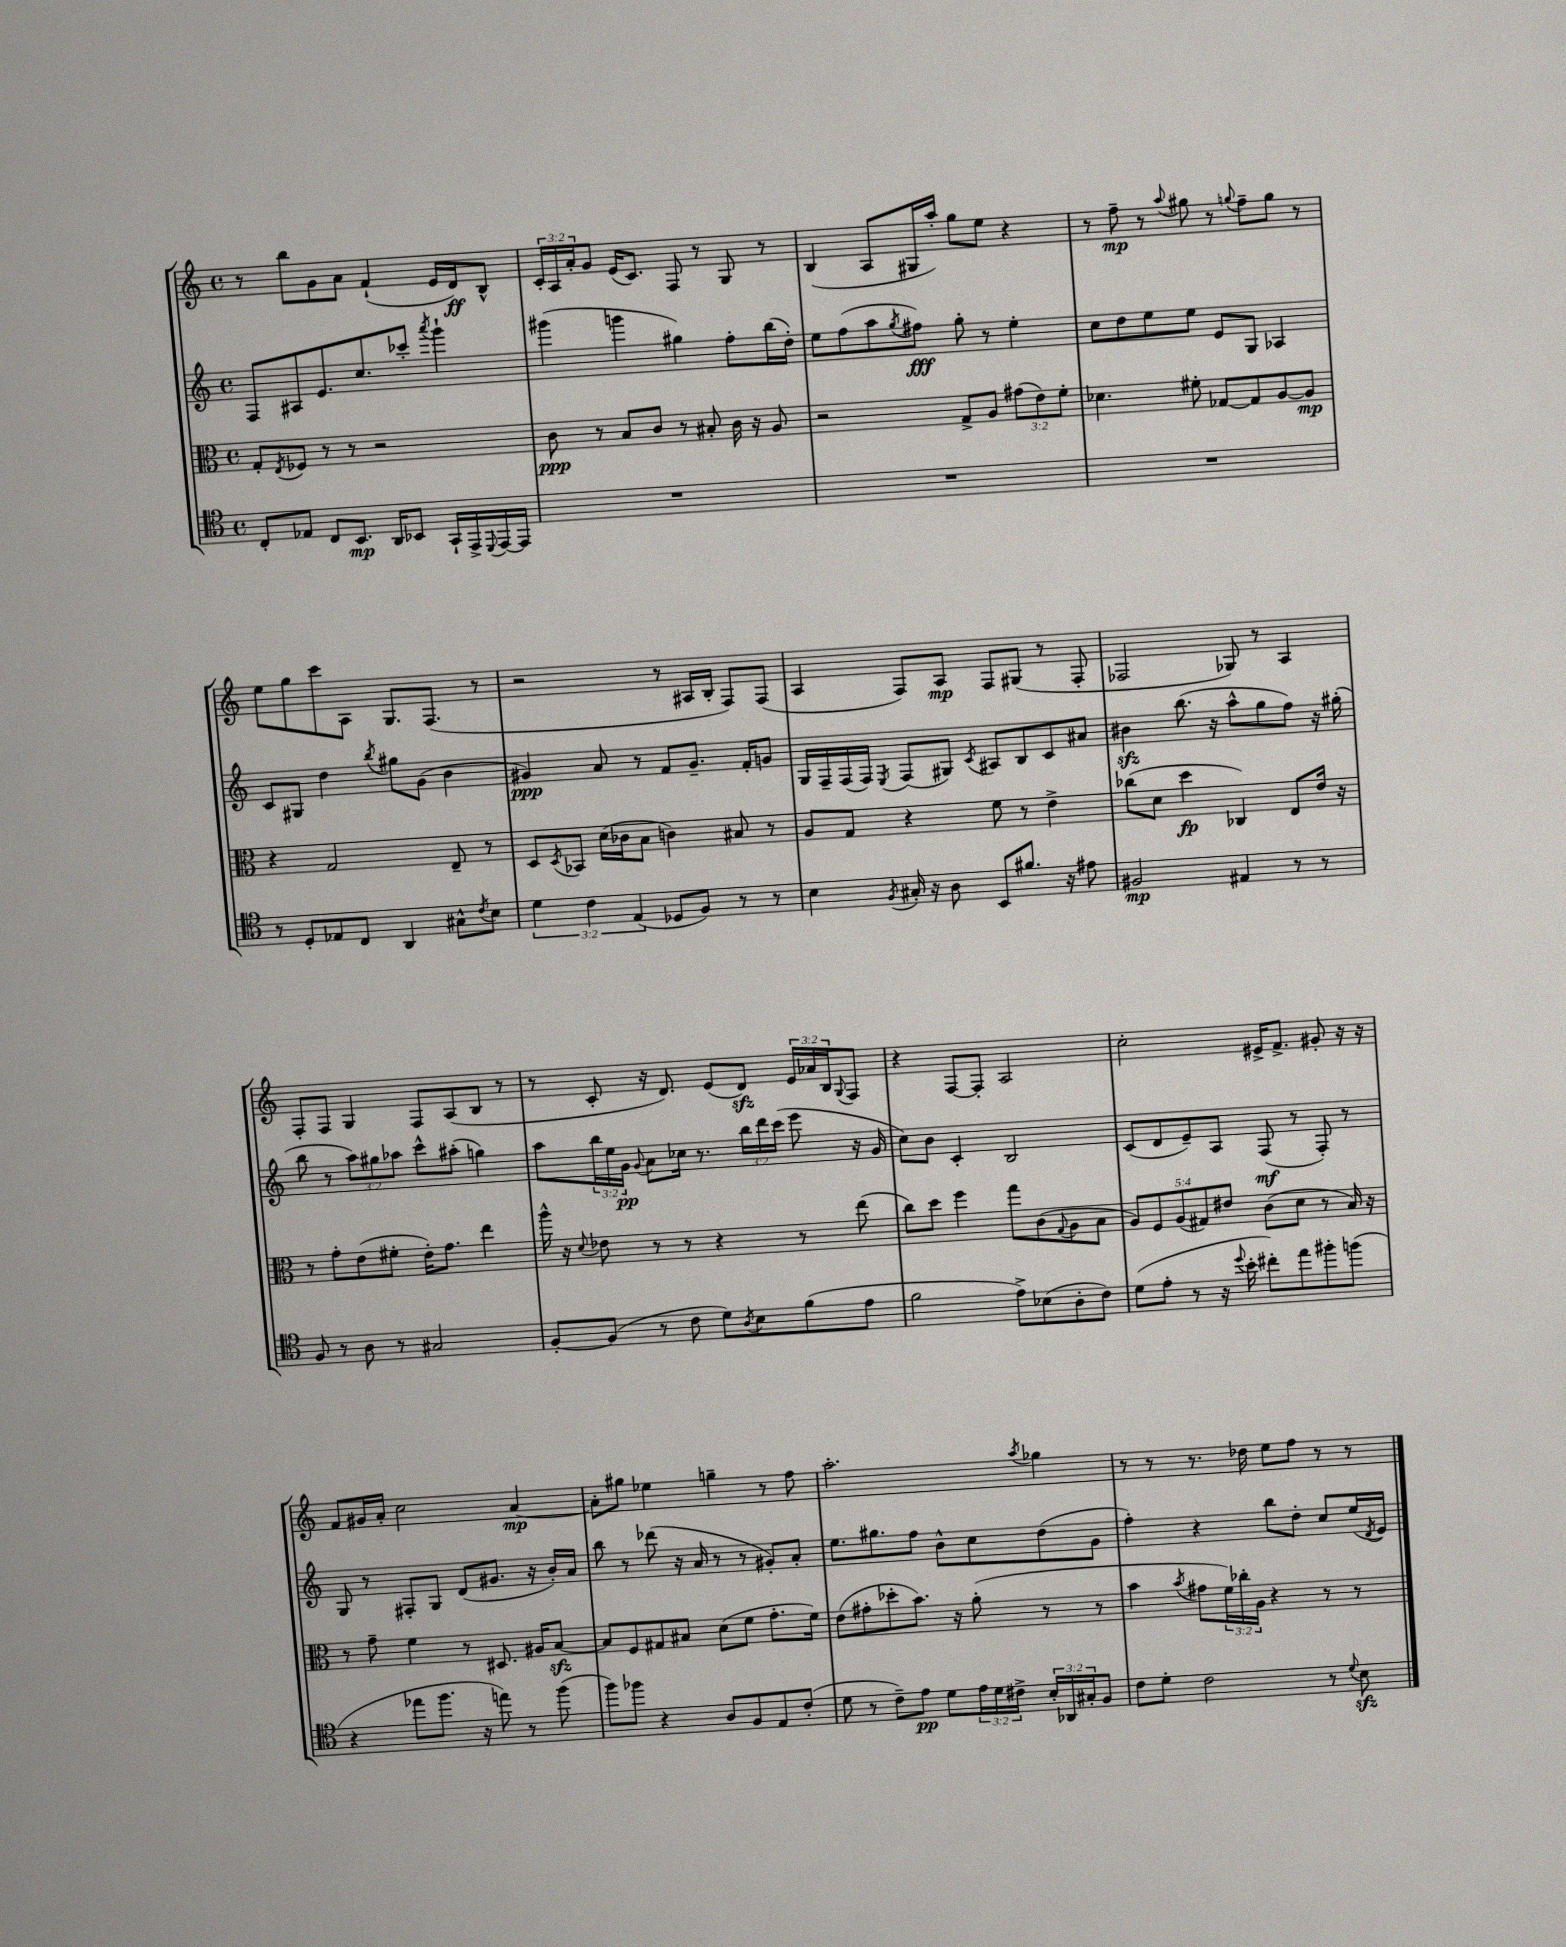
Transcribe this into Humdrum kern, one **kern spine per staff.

**kern	**dynam	**kern	**dynam	**kern	**dynam	**kern	**dynam
*part4	*part4	*part3	*part3	*part2	*part2	*part1	*part1
*staff4	*staff4	*staff3	*staff3	*staff2	*staff2	*staff1	*staff1
*clefC4	*	*clefC3	*	*clefG2	*	*clefG2	*
*k[]	*	*k[]	*	*k[]	*	*k[]	*
*M4/4	*	*M4/4	*	*M4/4	*	*M4/4	*
*met(c)	*	*met(c)	*	*met(c)	*	*met(c)	*
=9	=9	=9	=9	=9	=9	=9	=9
8C'/L	.	8G'/L	.	8F/L	.	8r	.
.	.	8qE/	.	.	.	.	.
8E-X/J	.	8F-X/J	.	8A#X/	.	8bb\L	.
8C/L	.	8r	.	8.e/	.	8g\	.
8.BB/J	mp	8r	.	.	.	8a\J	.
.	.	.	.	8.cc/	.	.	.
.	.	2r	.	.	.	(4f`/	.
16AA/KL	.	.	.	.	.	.	.
8BB-X/J	.	.	.	8ccc-X'/J	.	.	.
.	.	.	.	8qaaa/	.	.	.
16GG`/LL	.	.	.	4ggg`\	.	16e/LL	.
16EE^/	.	.	.	.	.	16d/J)	ff
8qqDD/	.	.	.	.	.	.	.
[16EE/	.	.	.	.	.	8B^^/J	.
16EE/JJ]	.	.	.	.	.	.	.
=10	=10	=10	=10	=10	=10	=10	=10
1r	.	8c\	ppp	(4ggg#X\	.	24c'/LL	.
.	.	.	.	.	.	24A/	.
.	.	.	.	.	.	24a'/J	.
.	.	8r	.	.	.	8g/J	.
.	.	8B/L	.	4gggn\	.	(16e/KL	.
.	.	.	.	.	.	8.c/J)	.
.	.	8c/J	.	.	.	.	.
.	.	8r	.	4gg#X\)	.	8F/	.
.	.	8B#X'/	.	.	.	8r	.
.	.	16c\	.	8ff'\L	.	8G/	.
.	.	16r	.	.	.	.	.
.	.	8A/	.	(16bb\L	.	8r	.
.	.	.	.	16dd'\JJ)	.	.	.
=11	=11	=11	=11	=11	=11	=11	=11
1r	.	2r	.	8ee\L	.	(4B/	.
.	.	.	.	(8ff\	.	.	.
.	.	.	.	8aa\	.	8A/L	.
.	.	.	.	8qgg/	.	.	.
.	.	.	.	8ff#X\J)	fff	16G#X/L	.
.	.	.	.	.	.	16aa'/JJ)	.
.	.	8G^/L	.	8gg'\	.	8gg\L	.
.	.	8A/J	.	8r	.	8ee\J	.
.	.	(12g#X\L	.	4ee'\	.	4r	.
.	.	12e\)	.	.	.	.	.
.	.	12f'\J	.	.	.	.	.
=12	=12	=12	=12	=12	=12	=12	=12
1r	.	4.d-X\	.	8cc\L	.	8r	.
.	.	.	.	8dd\	.	8ff~\	mp
.	.	.	.	8ee\	.	8r	.
.	.	.	.	.	.	8qqaa/	.
.	.	8f#X'\	.	8ee\J	.	8gg#X\	.
.	.	[8G-X/L	.	8e/L	.	8r	.
.	.	.	.	.	.	8qqggn/	.
.	.	8G-/]	.	8G/J	.	8ff~\L	.
.	.	[8A/	.	4A-X/	.	8gg\J	.
.	.	8A/J]	mp	.	.	8r	.
!!LO:LB:g=z
=13	=13	=13	=13	=13	=13	=13	=13
8r	.	4r	.	8c/L	.	8ee\L	.
8D'/L	.	.	.	8G#X/J	.	8gg\	.
8E-X/	.	2G/	.	4dd\	.	8ccc\	.
8C/J	.	.	.	.	.	8A\J	.
.	.	.	.	8qbb/	.	.	.
4AA/	.	.	.	8gg#X\L	.	8.G/L	.
.	.	.	.	(8g\J	.	.	.
.	.	.	.	.	.	(8.F/J	.
8G#X^^\L	.	8E~/	.	4b\	.	.	.
8qc/	.	.	.	.	.	.	.
8B\J	.	8r	.	.	.	8r	.
=14	=14	=14	=14	=14	=14	=14	=14
6d\	.	8D/L	.	4g#X/)	ppp	2r	.
.	.	8qD/	.	.	.	.	.
.	.	8BB-X/J	.	.	.	.	.
6c\	.	.	.	.	.	.	.
.	.	(16d\LL	.	8a/	.	.	.
.	.	16c-X\J	.	.	.	.	.
(6E/	.	.	.	.	.	.	.
.	.	8B\J	.	8r	.	.	.
8D-X/L	.	4cn\)	.	8f/L	.	8r	.
8F/J)	.	.	.	8.g#~/J	.	16A#X/LL	.
.	.	.	.	.	.	16B'/JJ	.
8r	.	8B#X/	.	.	.	8F/L)	.
.	.	.	.	16f'/KL	.	.	.
8r	.	8r	.	8gn/J	.	(8F/J	.
=15	=15	=15	=15	=15	=15	=15	=15
4B\	.	8A/L	.	16G/LL	.	4A/	.
.	.	.	.	16F~/	.	.	.
.	.	8G/J	.	(16F/	.	.	.
.	.	.	.	16F/JJ)	.	.	.
8qF/	.	.	.	8qE/	.	.	.
16G#X'/	.	4r	.	(8F/L	.	8F/L)	.
16r	.	.	.	.	.	.	.
8A\	.	.	.	8G#X/J)	.	8A/J	mp
.	.	.	.	8qc/	.	.	.
8BB/L	.	8f\	.	8A#X/L	.	8F/L	.
8.f#X/J	.	8r	.	8B/	.	(8G#X/J	.
.	.	4e^\	.	8c/	.	8r	.
16r	.	.	.	.	.	.	.
8e#X\	.	.	.	8a#X/J	.	8F'/	.
=16	=16	=16	=16	=16	=16	=16	=16
2F#X/	mp	(8cc-X\L	.	4b#Xzz\	.	2F-X/	.
.	.	8d\J	.	.	.	.	.
.	.	4dd\	fp	(8.bb\	.	.	.
.	.	.	.	16r	.	.	.
4E#X/	.	4C-X/)	.	8aa^^\L	.	8G-X/)	.
.	.	.	.	8gg\	.	8r	.
8r	.	8E/L	.	8ff\J)	.	4A/	.
8r	.	16e/Jk	.	16r	.	.	.
.	.	16r	.	(16gg#X'\	.	.	.
!!LO:LB:g=z
=17	=17	=17	=17	=17	=17	=17	=17
8F/	.	8r	.	8bb\	.	8F'/L	.
8r	.	8g'\L	.	8r	.	8F/J	.
8A\	.	(8e\	.	12aa\L)	.	4G/	.
.	.	.	.	12gg#X\	.	.	.
8r	.	8f#X'\J	.	.	.	.	.
.	.	.	.	12aa-X\J	.	.	.
2G#X/	.	16e'\KL)	.	8ccc^^\L	.	8F/L	.
.	.	8.g\J	.	.	.	.	.
.	.	.	.	(8aa#X'\J	.	(8A/	.
.	.	4ee\	.	4ggn\)	.	8B/J	.
.	.	.	.	.	.	8r	.
=18	=18	=18	=18	=18	=18	=18	=18
[8F'/L	.	16aa^^\	.	8aa\L	.	8r	.
.	.	16r	.	.	.	.	.
.	.	8qqd/	.	.	.	.	.
(8F/J]	.	8e-X\	.	24bb\L	.	8c'/	.
.	.	.	.	24ee\	.	.	.
.	.	.	.	24g\JJ	pp	.	.
.	.	.	.	8qqg/	.	.	.
8r	.	8r	.	8a\L	.	16r	.
.	.	.	.	.	.	8.d/)	.
8c\	.	8r	.	16cc-X\Jk	.	.	.
.	.	.	.	8.r	.	.	.
8d\L)	.	4r	.	.	.	(8e/L	.
8qA/	.	.	.	.	.	.	.
8B\	.	.	.	24bb\LL	.	8dzz/J)	.
.	.	.	.	24ddd\	.	.	.
.	.	.	.	(24ccc\JJ	.	.	.
(8f\	.	8r	.	8eee\	.	24e/LL	.
.	.	.	.	.	.	24a-X/	.
.	.	.	.	.	.	24B/J	.
.	.	.	.	.	.	8qqG/	.
8e\J	.	(8ee\	.	16r	.	8F/J	.
.	.	.	.	16g/	.	.	.
=19	=19	=19	=19	=19	=19	=19	=19
2f\	.	8cc\L)	.	8cc\L)	.	4r	.
.	.	8dd\J	.	8b\J	.	.	.
.	.	4ff\	.	4c'/	.	[8F/L	.
.	.	.	.	.	.	8F'/J]	.
8e^\L)	.	8gg\L	.	2B/	.	2A/	.
(8B-X\	.	(8c\	.	.	.	.	.
.	.	8qqG/	.	.	.	.	.
8A'\	.	8A\	.	.	.	.	.
8c\J)	.	8B\J	.	.	.	.	.
=20	=20	=20	=20	=20	=20	=20	=20
(8d\L	.	10A/L)	.	(8c/L	.	2cc'\	.
.	.	10F/	.	.	.	.	.
8e'\J	.	.	.	8d/	.	.	.
.	.	(10A/	.	.	.	.	.
8r	.	.	.	8e~/)	.	.	.
.	.	10G#X/)	.	.	.	.	.
16r	.	.	.	8A/J	.	.	.
.	.	10e#X/J	.	.	.	.	.
8qqdd/	.	.	.	.	.	.	.
16b'\	.	.	.	.	.	.	.
8cc#X'\L)	.	(8c\L	.	(8F/	mf	16e#X^/KL	.
.	.	.	.	.	.	8.f^/J	.
8ee\	.	8d\J	.	8r	.	.	.
8ff#X'\	.	8r	.	8F'/)	.	8g#X'/	.
(8ffn\J	.	16B/)	.	8r	.	16r	.
.	.	16r	.	.	.	16r	.
!!LO:LB:g=z
=21	=21	=21	=21	=21	=21	=21	=21
4r	.	8r	.	8G/	.	8f/L	.
.	.	8g~\	.	8r	.	16g#X/L	.
.	.	.	.	.	.	16a'/JJ	.
8ee-X\L	.	4f\	.	8F#X'/L	.	2cc\	.
8.ff\J	.	.	.	8G/J	.	.	.
.	.	8r	.	(8d/L	.	.	.
16r	.	.	.	.	.	.	.
8een\)	.	8.D#X/	.	8.g#X/J	.	.	.
8r	.	.	.	.	.	[4a/	mp
.	.	16A#X/KL	.	16r	.	.	.
(8ff\	.	[8Bzz/J	.	16b'/LL)	.	.	.
.	.	.	.	16a/JJ	.	.	.
=22	=22	=22	=22	=22	=22	=22	=22
8ff\L)	.	8B/L]	.	8bb\	.	8a'\L]	.
8ff-X\J	.	8F/	.	8r	.	8gg#X\J	.
4r	.	8G#X/	.	(8ddd-X\	.	4ee-X\	.
.	.	8B#X/J	.	16r	.	.	.
.	.	.	.	16a/	.	.	.
8A/L	.	(8d\L	.	8r	.	4ggn~\	.
8F/	.	8f\J	.	8r	.	.	.
8E/	.	8.g'\L	.	8g#X'/L)	.	8r	.
(8c'/J	.	.	.	8a'/J	.	8ff\	.
.	.	16f\Jk)	.	.	.	.	.
=23	=23	=23	=23	=23	=23	=23	=23
8d\	.	(8e\L	.	8.ee\L	.	2.aa'\	.
8r	.	8g#X'\	.	.	.	.	.
.	.	.	.	8.gg#X\	.	.	.
8c~\L)	.	8dd-X'\	.	.	.	.	.
8e\J	pp	8.b\J)	.	8ff\J	.	.	.
8d\L	.	.	.	8b^^\L	.	.	.
.	.	16r	.	.	.	.	.
24e\L	.	(8a'\	.	8cc\	.	.	.
24d\	.	.	.	.	.	.	.
24c#X^\JJ	.	.	.	.	.	.	.
.	.	.	.	.	.	8qaa/	.
24B'/LL	.	8r	.	(8dd\	.	4gg-X\	.
24AA-X/	.	.	.	.	.	.	.
24G#X'/J	.	.	.	.	.	.	.
8F/J	.	8r	.	8g\J	.	.	.
=24	=24	=24	=24	=24	=24	=24	=24
8c\L	.	4b\	.	4ff'\)	.	8r	.
8d'\J	.	.	.	.	.	8r	.
.	.	8qb/	.	.	.	.	.
2c\	.	8g#X\L	.	4r	.	8.r	.
.	.	24f\L)	.	.	.	.	.
.	.	24cc-X'\	.	.	.	.	.
.	.	.	.	.	.	16dd-X\	.
.	.	24A\JJ	.	.	.	.	.
.	.	4r	.	8bb\L	.	8ee\L	.
.	.	.	.	8dd'\J	.	8ff\J	.
8r	.	8r	.	8cc/L	.	8r	.
8qqd/	.	.	.	.	.	.	.
8Bzz\	.	8r	.	(16ee/L	.	8r	.
.	.	.	.	8qd/	.	.	.
.	.	.	.	16e/JJ)	.	.	.
==	==	==	==	==	==	==	==
*-	*-	*-	*-	*-	*-	*-	*-
